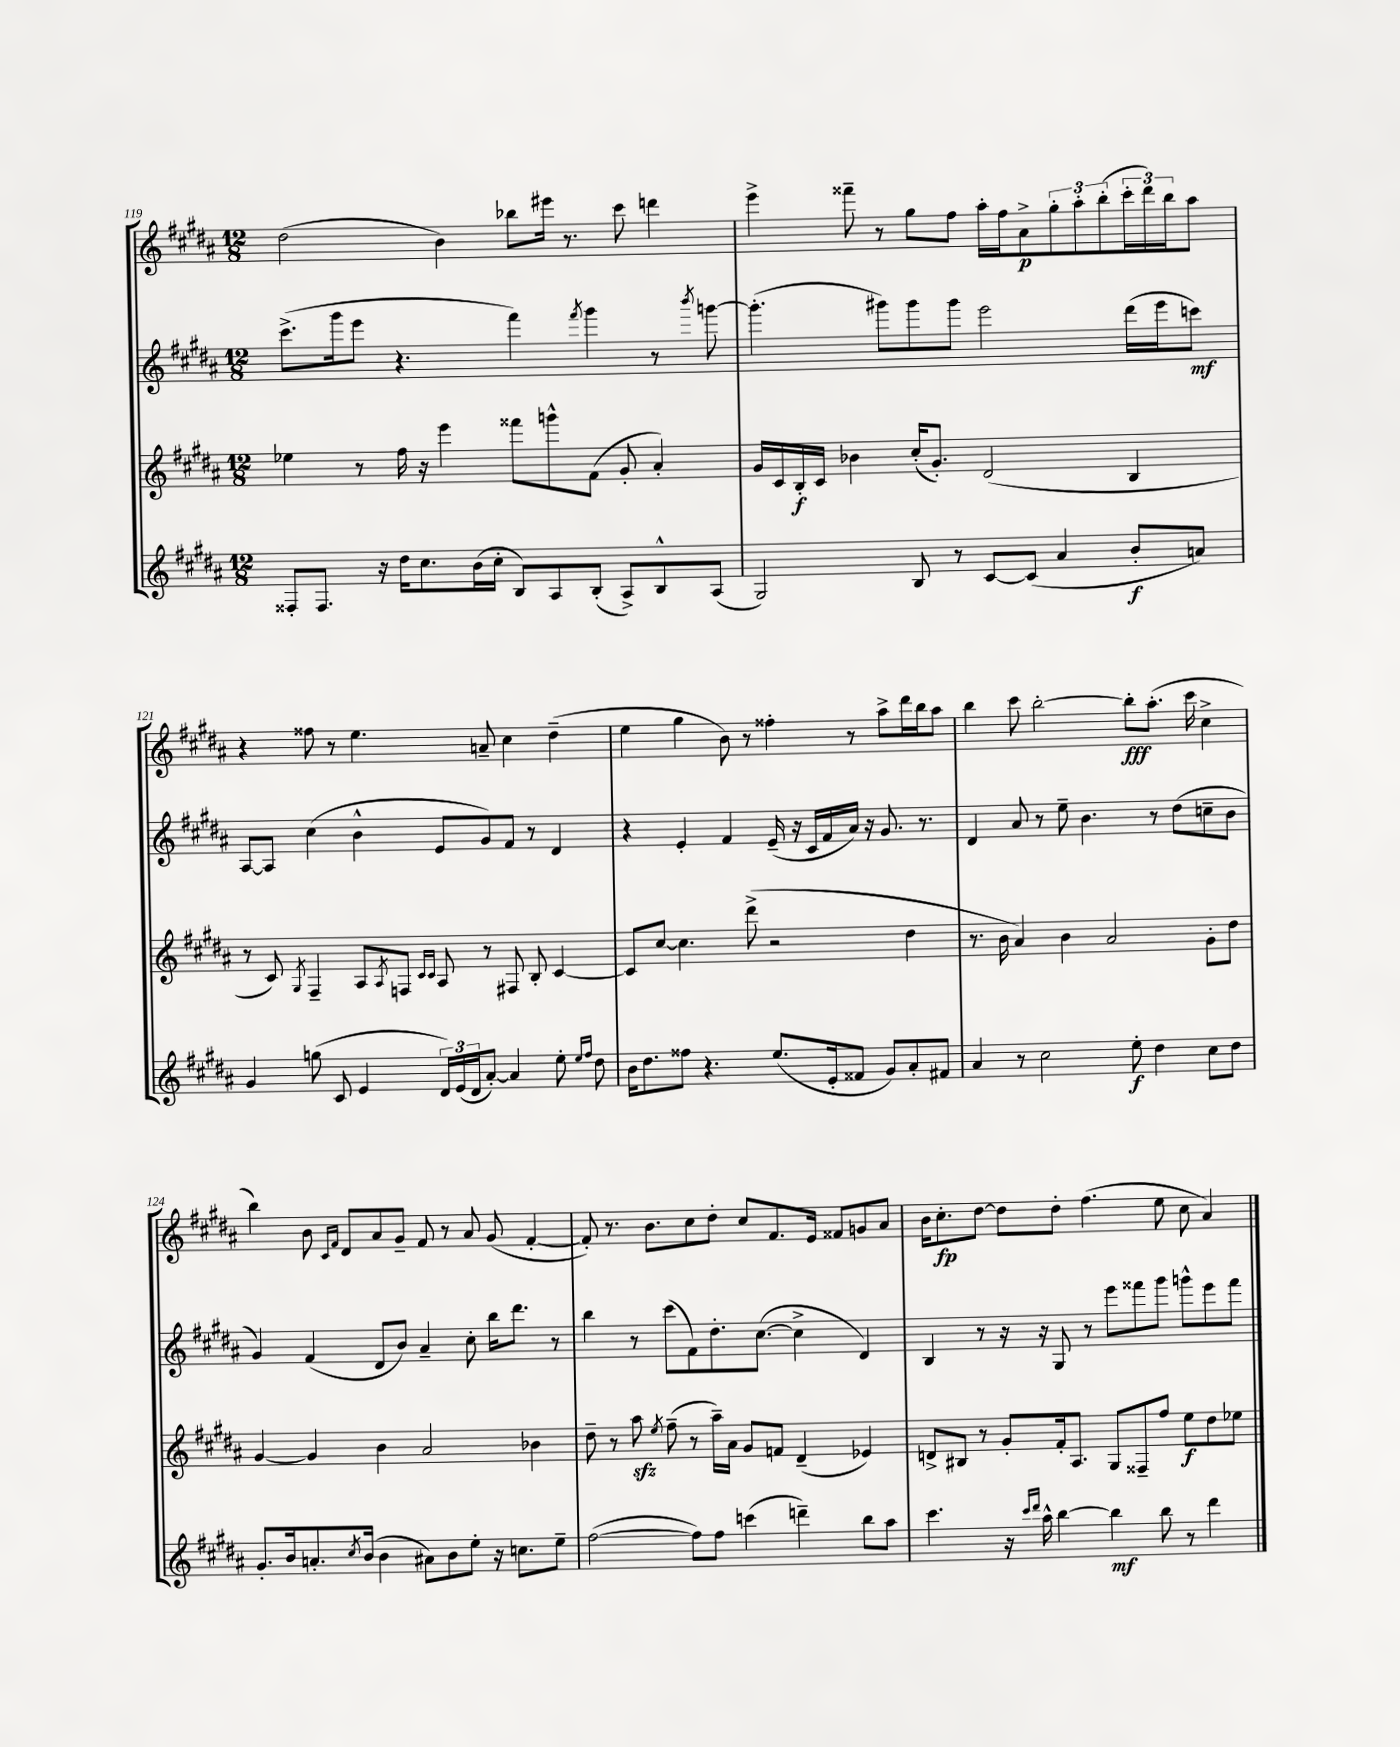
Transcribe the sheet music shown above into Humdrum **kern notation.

**kern	**dynam	**kern	**dynam	**kern	**dynam	**kern	**dynam
*part4	*part4	*part3	*part3	*part2	*part2	*part1	*part1
*staff4	*staff4	*staff3	*staff3	*staff2	*staff2	*staff1	*staff1
*clefG2	*	*clefG2	*	*clefG2	*	*clefG2	*
*k[f#c#g#d#a#]	*	*k[f#c#g#d#a#]	*	*k[f#c#g#d#a#]	*	*k[f#c#g#d#a#]	*
*M12/8	*	*M12/8	*	*M12/8	*	*M12/8	*
=119	=119	=119	=119	=119	=119	=119	=119
8F##X'/L	.	4ee-X\	.	(8.ccc#^\L	.	(2dd#\	.
8.F##/J	.	.	.	.	.	.	.
.	.	.	.	16ggg#\k	.	.	.
.	.	8r	.	8eee\J	.	.	.
16r	.	.	.	.	.	.	.
16dd#\KL	.	16ff#\	.	4.r	.	.	.
8.cc#\	.	16r	.	.	.	.	.
.	.	4eee\	.	.	.	4b\)	.
(16b\L	.	.	.	.	.	.	.
16cc#'\JJ	.	.	.	.	.	.	.
8B/L)	.	8fff##X\L	.	4fff#\)	.	8bb-X\L	.
8A#/	.	8gggn^^\	.	.	.	16eee#X\Jk	.
.	.	.	.	.	.	8.r	.
.	.	.	.	8qfff#/	.	.	.
(8B'/J	.	(8f#\J	.	4ggg#\	.	.	.
8A#^/L)	.	8g#'/	.	.	.	8ccc#\	.
8B^^/	.	4a#'/)	.	8r	.	4dddn\	.
.	.	.	.	8qbbb/	.	.	.
(8A#/J	.	.	.	[8gggn\	.	.	.
=120	=120	=120	=120	=120	=120	=120	=120
2G#/)	.	16g#/LL	.	(4.ggg'\]	.	4eee^\	.
.	.	16c#/	.	.	.	.	.
.	.	16B'/	f	.	.	.	.
.	.	16c#/JJ	.	.	.	.	.
.	.	4b-X\	.	.	.	8fff##X~\	.
.	.	.	.	8ggg#X\L)	.	8r	.
8B/	.	(16cc#'/KL	.	8ggg#\	.	8gg#\L	.
.	.	8.g#'/J)	.	.	.	.	.
8r	.	.	.	8ggg#\J	.	8ff#\J	.
[8c#/L	.	(2d#/	.	2eee\	.	16aa#'\LL	.
.	.	.	.	.	.	16ff#\J	.
(8c#/J]	.	.	.	.	.	8a#^\	p
4a#/	.	.	.	.	.	12gg#'\	.
.	.	.	.	.	.	12aa#'\	.
.	.	.	.	.	.	(12bb'\	.
8b'/L	f	4B/	.	(16ddd#\LL	.	24ccc#'\L	.
.	.	.	.	.	.	24ddd#\)	.
.	.	.	.	16eee\J	.	.	.
.	.	.	.	.	.	24bb\J	.
8an/J)	.	.	.	8cccn\J)	mf	8aa#\J	.
!!LO:LB:g=z
=121	=121	=121	=121	=121	=121	=121	=121
4g#/	.	8r	.	[8A#/L	.	4r	.
.	.	8c#/)	.	8A#/J]	.	.	.
.	.	8qG#/	.	.	.	.	.
(8ggn\	.	4F#~/	.	(4cc#\	.	8ff##X\	.
8c#/	.	.	.	.	.	8r	.
4e/	.	8A#/L	.	4b^^\	.	4.ee\	.
.	.	8qA#/	.	.	.	.	.
.	.	8Fn/J	.	.	.	.	.
.	.	16qqc#/LL	.	.	.	.	.
.	.	16qqc#/JJ	.	.	.	.	.
24d#/LL)	.	8A#/	.	8e/L	.	.	.
(24e/	.	.	.	.	.	.	.
24d#/J	.	.	.	.	.	.	.
[8a#'/J)	.	8r	.	8g#/)	.	8an~/	.
4a#/]	.	8F#X/	.	8f#/J	.	4cc#\	.
.	.	8B'/	.	8r	.	.	.
8ee'\	.	[4c#/	.	4d#/	.	(4dd#~\	.
16qqee/LL	.	.	.	.	.	.	.
16qqff#/JJ	.	.	.	.	.	.	.
8dd#\	.	.	.	.	.	.	.
=122	=122	=122	=122	=122	=122	=122	=122
16b\KL	.	8c#/L]	.	4r	.	4ee\	.
8.dd#\	.	.	.	.	.	.	.
.	.	[8cc#/J	.	.	.	.	.
8ff##X\J	.	4.cc#\]	.	4e'/	.	4gg#\	.
4.r	.	.	.	.	.	.	.
.	.	.	.	4f#/	.	8b\)	.
.	.	(8ddd#^\	.	.	.	8r	.
(8.ee/L	.	2r	.	(16e~/	.	4ff##X'\	.
.	.	.	.	16r	.	.	.
.	.	.	.	16c#/LL	.	.	.
16e'/k	.	.	.	16f#/	.	.	.
8f##X/J	.	.	.	16a#/JJ)	.	8r	.
.	.	.	.	16r	.	.	.
8g#/L)	.	.	.	8.g#/	.	8aa#^\L	.
8a#'/	.	4dd#\	.	.	.	16ddd#\L	.
.	.	.	.	8.r	.	16bb\J	.
8f#X/J	.	.	.	.	.	8aa#\J	.
=123	=123	=123	=123	=123	=123	=123	=123
4a#/	.	8.r	.	4d#/	.	4bb\	.
.	.	16b\	.	.	.	.	.
8r	.	4a#/)	.	8a#/	.	8ccc#\	.
2cc#\	.	.	.	8r	.	[2bb'\	.
.	.	4b\	.	8ee~\	.	.	.
.	.	.	.	4.b\	.	.	.
.	.	2a#/	.	.	.	.	.
8ee'\	f	.	.	.	.	8bb'\L]	fff
4dd#\	.	.	.	8r	.	(8.aa#'\J	.
.	.	.	.	(8dd#\L	.	.	.
.	.	.	.	.	.	16ccc#\	.
8cc#\L	.	8g#'\L	.	8ccn~\	.	4cc#^\	.
8dd#\J	.	8dd#\J	.	8b\J	.	.	.
!!LO:LB:g=z
=124	=124	=124	=124	=124	=124	=124	=124
8.g#'/L	.	[4g#/	.	4g#/)	.	4bb\)	.
16b/k	.	.	.	.	.	.	.
8.an'/	.	4g#/]	.	(4f#/	.	8b\	.
.	.	.	.	.	.	16qqc#/LL	.
.	.	.	.	.	.	16qqf#/JJ	.
.	.	.	.	.	.	8d#/L	.
8qcc#/	.	.	.	.	.	.	.
(16b/Jk	.	.	.	.	.	.	.
4b\	.	4b\	.	8d#/L	.	8a#/	.
.	.	.	.	8b/J)	.	8g#~/J	.
8a#X\L)	.	2a#/	.	4a#~/	.	8f#/	.
8b\	.	.	.	.	.	8r	.
8ee'\J	.	.	.	8cc#'\	.	8a#/	.
16r	.	.	.	16bb\KL	.	(8g#/	.
8.ccn\L	.	.	.	8.ddd#\J	.	.	.
.	.	4b-X\	.	.	.	[4f#'/	.
8ee~\J	.	.	.	8r	.	.	.
=125	=125	=125	=125	=125	=125	=125	=125
([2ff#\	.	8dd#~\	.	4bb\	.	8f#'/])	.
.	.	8r	.	.	.	8.r	.
.	.	8aa#zz\	.	8r	.	.	.
.	.	.	.	.	.	8.b\L	.
.	.	8qee/	.	.	.	.	.
.	.	(8ff#~\	.	(8ccc#\L	.	.	.
8ff#\L])	.	8r	.	8f#\)	.	8cc#\	.
8ff#\J	.	16aa#~\LL)	.	8.dd#'\	.	8dd#'\J	.
.	.	16a#\JJ	.	.	.	.	.
(4cccn\	.	8g#/L	.	.	.	8cc#/L	.
.	.	.	.	([8.cc#\J	.	.	.
.	.	8fn/J	.	.	.	8.f#/	.
4dddn~\)	.	(4d#~/	.	4cc#^\]	.	.	.
.	.	.	.	.	.	16e/Jk	.
.	.	.	.	.	.	8f##X/L	.
8bb\L	.	4e-X/)	.	4d#/)	.	8gn/	.
8aa#\J	.	.	.	.	.	8a#/J	.
=126	=126	=126	=126	=126	=126	=126	=126
4.ccc#\	.	8dn^/L	.	4B/	.	16b\KL	.
.	.	.	.	.	.	8.cc#'\	fp
.	.	8B#X/J	.	.	.	.	.
.	.	8r	.	8r	.	[8dd#\J	.
16r	.	8g#'/L	.	16r	.	8dd#\L]	.
16qqccc#/LL	.	.	.	.	.	.	.
16qqddd#/JJ	.	.	.	.	.	.	.
16aa#^^\	.	.	.	16r	.	.	.
[4bb\	.	16f#'/k	.	8G#/	.	8dd#'\J	.
.	.	8.A#/J	.	.	.	.	.
.	.	.	.	8r	.	(4.ff#\	.
4bb\]	mf	8G#/L	.	8eee\L	.	.	.
.	.	8F##X~/	.	8fff##X\	.	.	.
8bb\	.	8ff#/J	.	8ggg#\J	.	8ee\	.
8r	.	8ee\L	f	8gggn^^\L	.	8cc#\	.
4ddd#\	.	8dd#\	.	8eee\	.	4a#/)	.
.	.	8ee-X\J	.	8fff##\J	.	.	.
==	==	==	==	==	==	==	==
*-	*-	*-	*-	*-	*-	*-	*-
